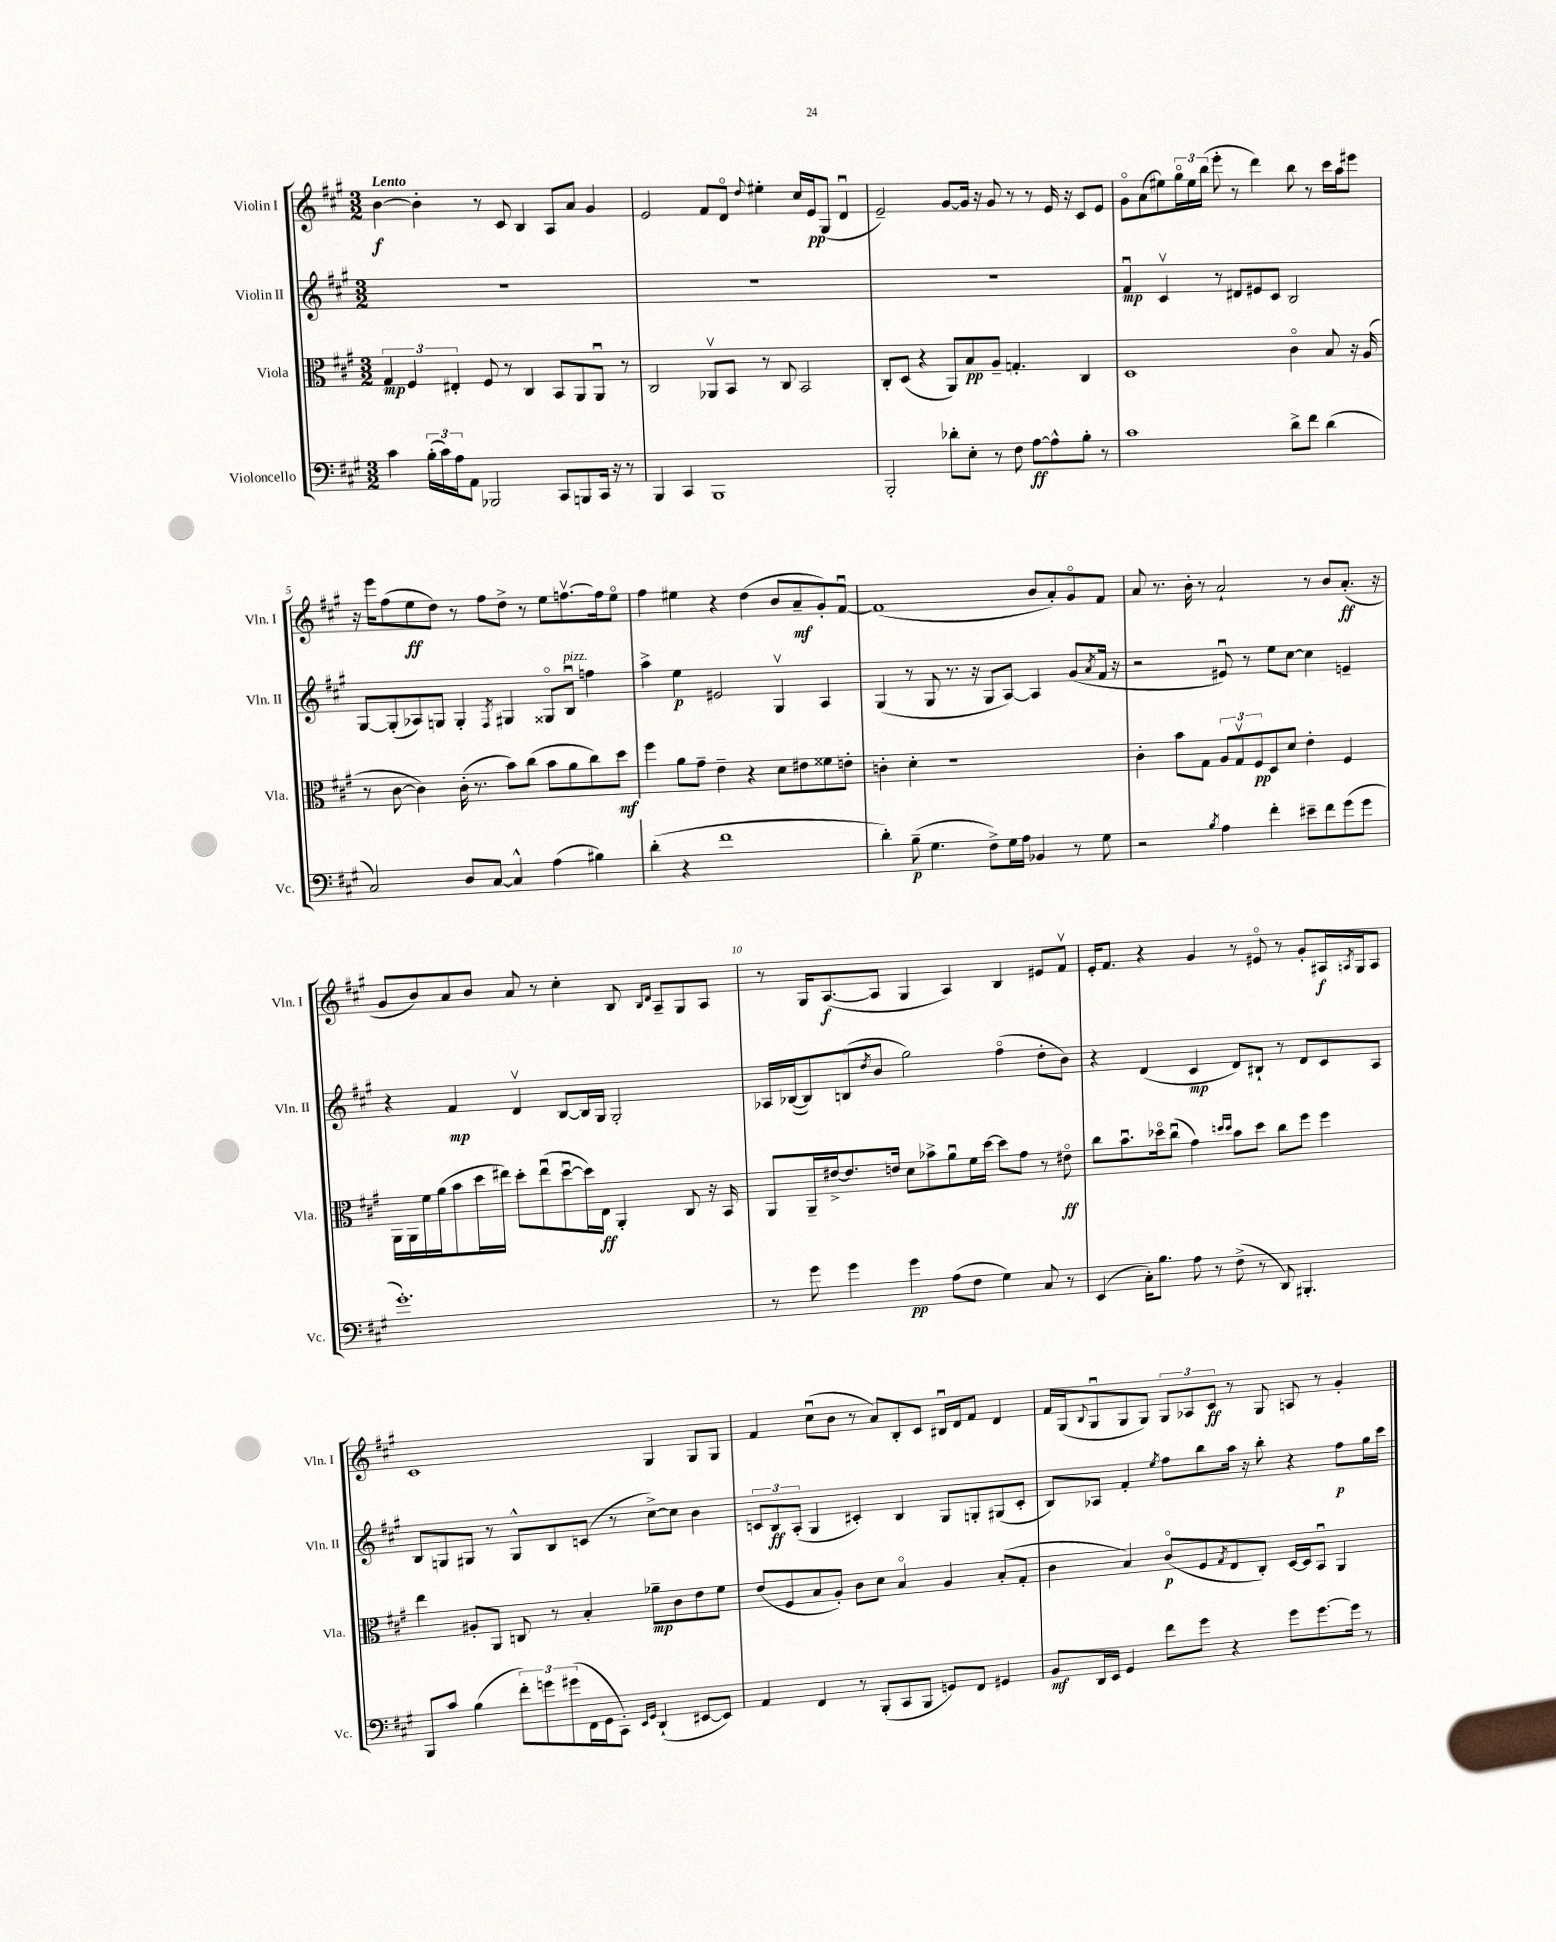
<<
\new StaffGroup <<
\new Staff = "s0" \with { instrumentName = "Violin I" shortInstrumentName = "Vln. I" } {
    \clef treble \key a \major \numericTimeSignature \time 3/2 \tempo "Lento"
    b'4~\f b'4-. r8 cis'8 b4 a8 a'8 gis'4 |
    e'2 fis'8 d'8\flageolet \appoggiatura { d''8 } eis''4-. cis''16 e'16\pp gis8( d'4\downbow |
    e'2--) gis'8~ gis'16 r16 gis'8 r8 r8 e'16 r16 cis'8 e'8 |
    gis'8\flageolet a'8( eis''8) \tuplet 3/2 { gis''16\flageolet eis''16 b''16( } e'''8-. r8 d'''4) b''8 r8 cis'''16 a''16 eis'''8 |
    r16 e'''16 fis''8( e''8\ff d''8) r8 fis''8 d''8-> r8 e''8 f''8.~\upbow f''16 e''8\flageolet |
    fis''4 eis''4 r4 d''4( b'8 a'8--\mf gis'8-.) fis'8~\downbow |
    fis'1( b'8 a'8-.) gis'8\flageolet fis'8 |
    a'8 r8. b'16-. r8 a'2-! r8 b'8 a'8.-.\ff( r16 |
    gis'8 b'8) a'8 b'8 a'8 r8 cis''4-. b8 \grace { b16 d'16 } a8-- gis8 a8 |
    r8 gis16 a8.~\f( a8 gis4 a4) b4 eis'8 fis'8\upbow |
    e'16-. fis'8. r4 gis'4 r8 eis'8\flageolet r8 gis'8-. ais16\f \acciaccatura { a8 } gis16 a8 |
    cis'1 gis4 gis8 gis8 |
    fis'4 cis''8\downbow( b'8 r8 a'8) b8-. cis'8 bis16\downbow d'16 fis'8 d'4 |
    fis'16 gis16( \appoggiatura { b8 } gis8\downbow gis8 gis8) \tuplet 3/2 { gis8 aes8 cis'8\ff } r8 gis8 a8 r8 gis'4-. \bar "|." |
}
\new Staff = "s1" \with { instrumentName = "Violin II" shortInstrumentName = "Vln. II" } {
    \clef treble \key a \major \numericTimeSignature \time 3/2
    R1. |
    R1. |
    R1. |
    fis'4\downbow\mp cis'4\upbow r8 dis'8 eis'8 cis'8 b2 |
    gis8~ gis8-.( aes8) g8 g4-. \acciaccatura { fis8 } gis4 gisis8\flageolet b8\downbow^\markup { \italic "pizz." } f''4 |
    a''4-> e''4\p eis'2 gis4\upbow a4 |
    gis4( r8 gis8 r8. r16 gis8 a8~) a4 gis'8( \acciaccatura { a'8 } fis'16 r16 |
    r2 eis'8\downbow) r8 e''8 cis''8~ cis''4 e'4-- |
    r4 fis'4\mp d'4\upbow b8~ b16 gis16 gis2-. |
    aes16 bes16~( bes8) b8\flageolet( \acciaccatura { d''8 } b'8 gis''2) fis''4\flageolet( d''8-. b'8) |
    r4 d'4( cis'4\mp d'8) bis8-! r8 d'8 cis'8 a8 |
    b8 g8 gis8 r8 gis8-^ b8 c'8( r8 cis''8~->) cis''8 b'4 |
    \tuplet 3/2 { c'8 b8\ff a8-.( } gis4 cis'4-.) b4 gis8 g8-. gis8( cis'8-. |
    b8) aes8 fis'4-. \acciaccatura { e''8 } fis''8 b''8 a''16 r16 b''8-. r4 fis''8\p gis''16 cis'''16 \bar "|." |
}
\new Staff = "s2" \with { instrumentName = "Viola" shortInstrumentName = "Vla." } {
    \clef alto \key a \major \numericTimeSignature \time 3/2
    \tuplet 3/2 { gis4\mp fis4 eis4-. } fis8 r8 cis4 b,8 a,8 a,8\downbow r8 |
    cis2 aes,8\upbow b,8 r8 cis8 b,2 |
    cis8-. d8( r4 a,8) b8\pp a8-- g4.-. cis4 |
    d1 cis'4\flageolet b8 r16 a16( |
    r8 cis'8~ cis'4) cis'16-.( r8. b'8) cis''8( b'8 a'8 cis''8) d''8\mf |
    fis''4 a'8 gis'8-- e'4-- r4 d'8 eis'8 fisis'8 e'8-. |
    c'4-. d'4-. r1 |
    cis'4-. b'8 gis8 \tuplet 3/2 { a8 gis8\upbow fis8\pp } d8 d'8 e'4-. fis4 |
    a,16 a,16 fis'16 a'16( b'8 d''16 eis''16) d''8-. eis''8\downbow( d''8~\downbow d''16) e16\ff a,4-. cis8 r16 b,16 |
    a,8 a,16-- eis'16~-> eis'8. e'16 d'8 bes'8-> a'8\downbow fis'16 d''16~ d''8 gis'8 r8 eis'8\flageolet\ff |
    cis''8 b'8.\downbow des''16\flageolet cis''8\downbow( gis'4) \grace { d''16 d''16 } b'8 d''8 cis''8 fis''8 fis''4 |
    e''4 ais8-. a,8 c8 r8 b4-. aes'8--\mp cis'8 e'8 fis'8 |
    e'8( fis8 b8 a8-.) cis'8 d'8 b4\flageolet a4 b8-.( gis8-. |
    cis'4 b4) cis'8\flageolet\p( fis8 \acciaccatura { gis8 } e8 cis8-.) d16~ d16 b,8\downbow a,4 \bar "|." |
}
\new Staff = "s3" \with { instrumentName = "Violoncello" shortInstrumentName = "Vc." } {
    \clef bass \key a \major \numericTimeSignature \time 3/2
    cis'4 \tuplet 3/2 { b16-.( cis'16) a16 } a,8 bes,,2 cis,8 b,,8 cis,16 r16 r8 |
    b,,4 cis,4 b,,1 |
    b,,2-. des'8-. e8-. r8 fis8 a8~\ff a8-^ b8-. r8 |
    cis'1 d'8-> fis'8 d'4( |
    cis2) d8 cis8~ cis4-^ a4( bis4) |
    d'4-.( r4 fis'1 |
    d'4-.) b8--\p( gis4. fis8->) gis16 a16 bes,4 r8 gis8 |
    r2 \acciaccatura { b8 } a4 fis'4-. eis'8-- fis'8 gis'8( gis'8 |
    gis'1.-.) |
    r8 gis'8 gis'4 gis'4\pp a8( fis8 gis4) cis8 r8 |
    e,4( cis16-.) b8. a8 r8 fis8->( r8 d,8) bis,,4.-. |
    b,,8 cis'8 b4( \tuplet 3/2 { fis'8-.) g'8 gis'8( } fis,16 gis,16 cis,8-.) \grace { e,16 gis,16 } d,4-!( eis,8~ eis,8) |
    a,4 fis,4 r8 b,,8-.( cis,8 b,,8 g,8) fis,8 gis,4 |
    b,8\mf d,16 e,16 gis,4 fis'8 gis'8 r4 gis'8 gis'8.~ gis'16 r8 \bar "|." |
}
>>
>>
\layout { \context { \Score \override BarNumber.break-visibility = ##(#f #t #t) barNumberVisibility = #(every-nth-bar-number-visible 5) } }
